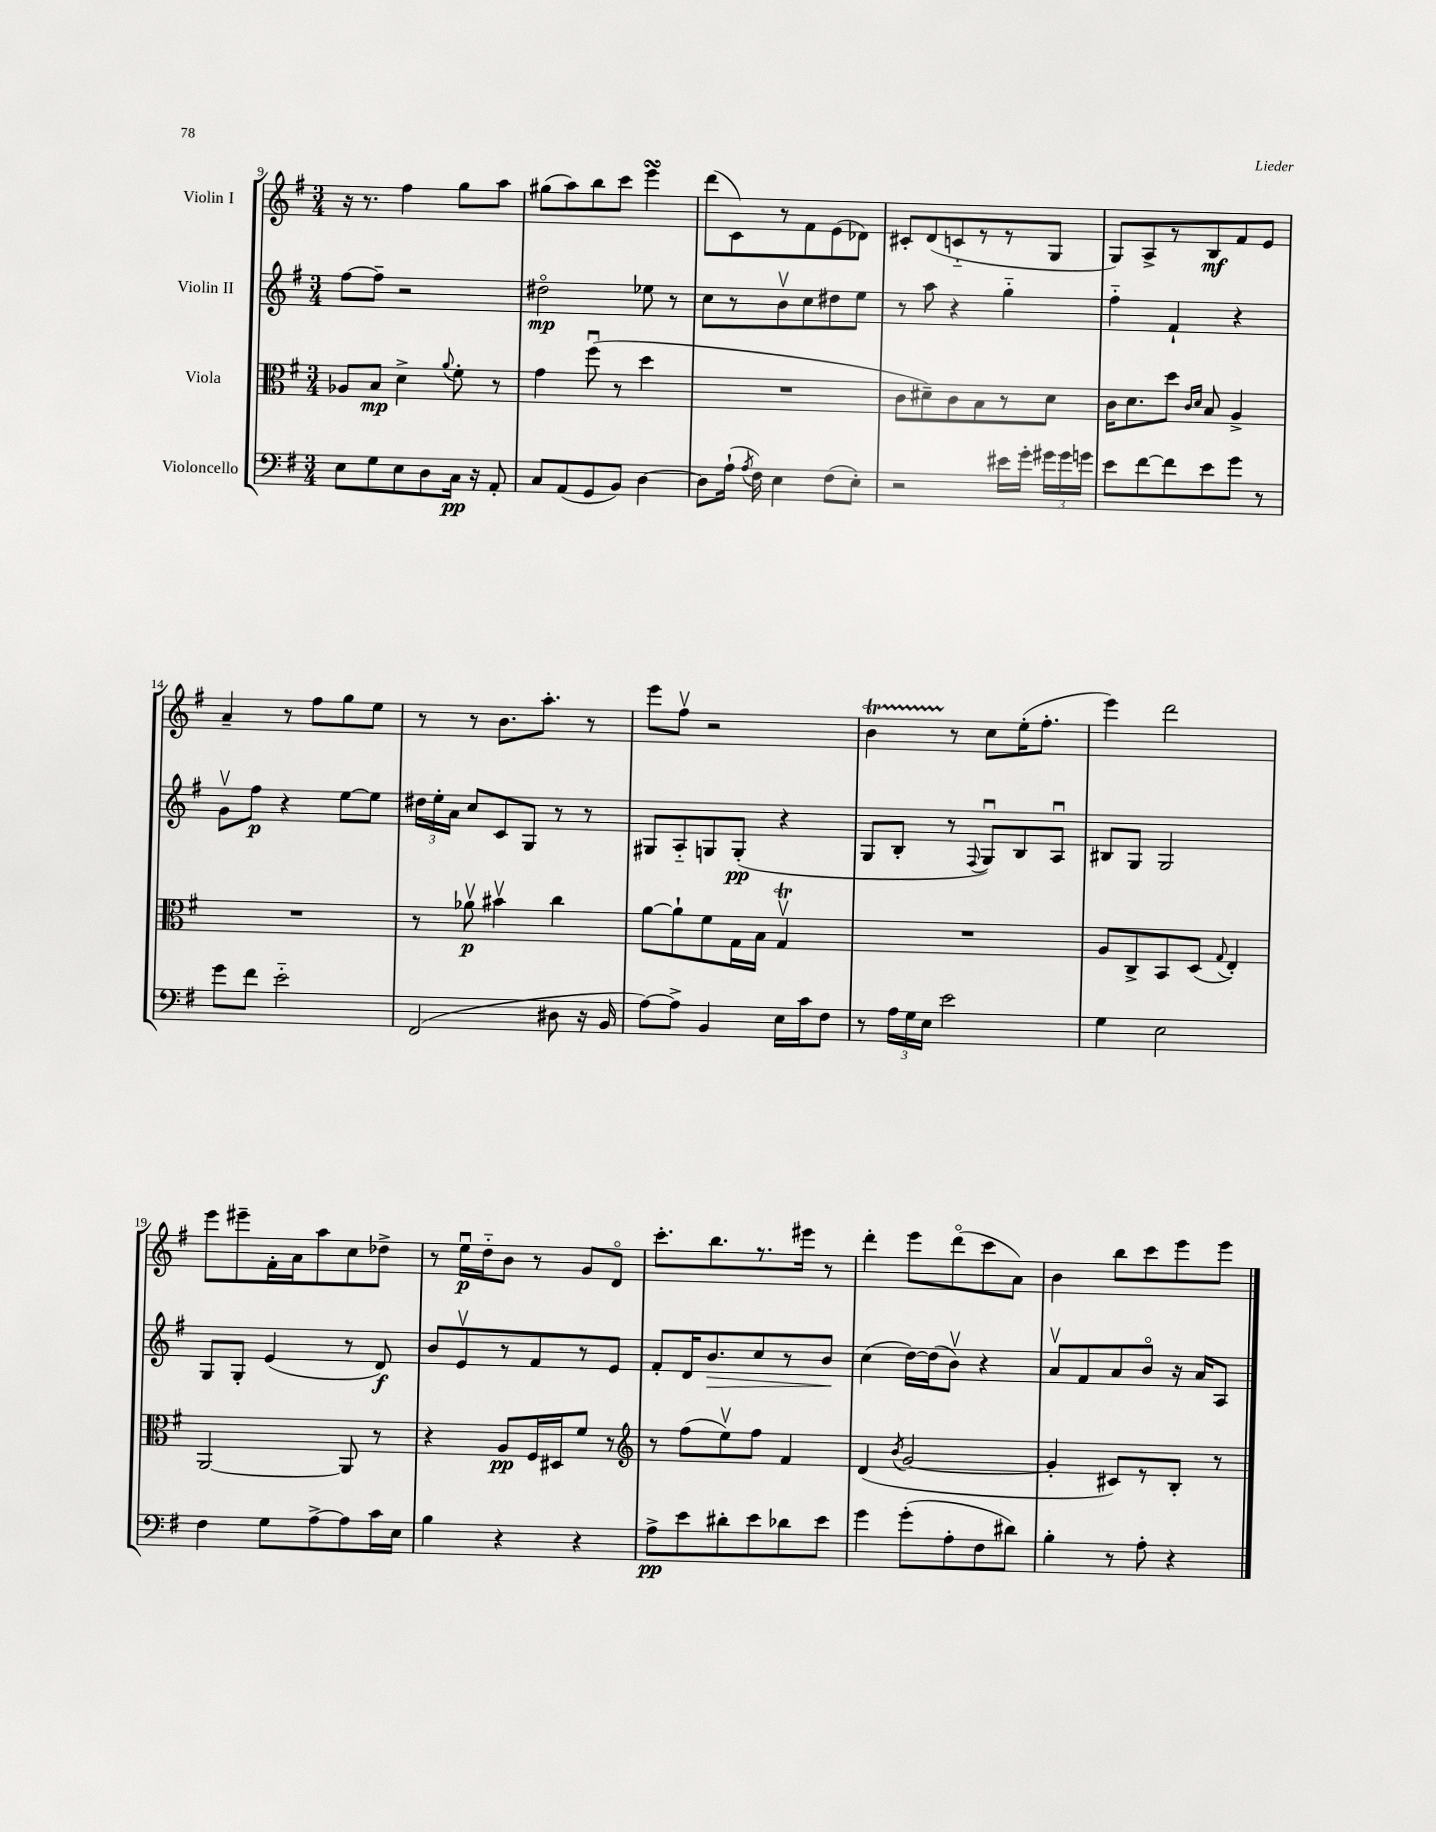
<<
\new StaffGroup <<
\new Staff = "s0" \with { instrumentName = "Violin I" } {
    \clef treble \key g \major \numericTimeSignature \time 3/4
    \autoBeamOff r16 r8. fis''4 g''8[ a''8] |
    gis''8[( a''8) b''8 c'''8] e'''4\turn |
    d'''8[( c'8) r8 fis'8 e'8( des'8]) |
    cis'8[-. d'8( c'8-_ r8 r8 g8] |
    g8[) a8-> r8 b8\mf fis'8 e'8] |
    a'4-- r8 fis''8[ g''8 e''8] |
    r8 r8 b'8.[ a''8.]-. r8 |
    e'''8[ fis''8]\upbow r2 |
    b'4\startTrillSpan r8\stopTrillSpan c''8[ e''16-.( fis''8.]-. |
    e'''4) d'''2 |
    e'''8[ eis'''8-- fis'16-. a'16 a''8 c''8 des''8]-> |
    r8 e''16[\downbow\p d''16-_ b'8] r8 g'8[ d'8]\flageolet |
    c'''8.[-. b''8. r8. eis'''16] r8 |
    d'''4-. e'''8[ d'''8\flageolet( c'''8 a'8]) |
    b'4 b''8[ c'''8 e'''8 e'''8] \bar "|." |
}
\new Staff = "s1" \with { instrumentName = "Violin II" } {
    \clef treble \key g \major \numericTimeSignature \time 3/4
    \autoBeamOff fis''8[~ fis''8]-- r2 |
    dis''2\flageolet\mp ees''8 r8 |
    c''8[ r8 b'8\upbow c''8 dis''8 e''8] |
    r8 a''8 r4 g''4-_ |
    fis''4-_ fis'4-! r4 |
    g'8[\upbow fis''8]\p r4 e''8[~ e''8] |
    \tuplet 3/2 { dis''16[ e''16-. a'16] } c''8[ c'8 g8] r8 r8 |
    gis8[ a8-_ g8 g8]-.\pp( r4 |
    g8[ b8]-. r8 \appoggiatura { fis8 } g8[\downbow) b8 a8]\downbow |
    bis8[ g8] g2 |
    g8[ g8]-. e'4( r8 d'8\f) |
    b'8[ e'8\upbow r8 fis'8 r8 e'8] |
    fis'8[-. d'16 b'8.\> c''8 r8 b'8]\! |
    c''4( d''16[~) d''16( b'8]\upbow) r4 |
    a'8[\upbow fis'8 a'8 b'8]\flageolet r16 a'16[ a8] \bar "|." |
}
\new Staff = "s2" \with { instrumentName = "Viola" } {
    \clef alto \key g \major \numericTimeSignature \time 3/4
    \autoBeamOff aes8[ b8]\mp d'4-> \appoggiatura { a'8 } fis'8-. r8 |
    g'4 fis''8\downbow( r8 d''4 |
    R2. |
    c'8[ dis'8--) c'8 b8 r8 dis'8] |
    c'16[ d'8. d''8] \grace { c'16[ d'16] } b8 a4-> |
    R2. |
    r8 aes'8\upbow\p bis'4\upbow c''4 |
    a'8[~ a'8-! fis'8 g16 b16] g4\upbow\trill |
    R2. |
    a8[ c8-> b,8 d8]( \appoggiatura { g8 } e4-.) |
    a,2~ a,8 r8 |
    r4 a8[\pp fis16 dis16 fis'8] r8 |
    \clef treble r8 fis''8[( e''8\upbow) fis''8] fis'4 |
    d'4( \acciaccatura { b'8 } g'2~ |
    g'4-. cis'8[) r8 b8]-. r8 \bar "|." |
}
\new Staff = "s3" \with { instrumentName = "Violoncello" } {
    \clef bass \key g \major \numericTimeSignature \time 3/4
    \autoBeamOff e8[ g8 e8 d8 c16]\pp r16 a,8-. |
    c8[ a,8( g,8 b,8]) d4~ |
    d8[ a16]-!( \acciaccatura { a8 } fis16) e4 fis8[( e8]-.) |
    r2 eis'16[ g'16]-. \tuplet 3/2 { gis'16[ gis'16 g'16] } |
    e'8[ fis'8~ fis'8 e'8 g'8] r8 |
    g'8[ fis'8] e'2-_ |
    fis,2( dis8 r16 b,16 |
    a8[~) a8]-> b,4 e16[ c'16 fis8] |
    r8 \tuplet 3/2 { a16[ g16 e16] } e'2 |
    g4 e2 |
    fis4 g8[ a8~-> a8 c'16 e16] |
    b4 r4 r4 |
    a8[->\pp e'8 dis'8-. e'8 des'8 e'8] |
    g'4 g'8[-.( a8-. fis8 dis'8]) |
    b4-. r8 a8-. r4 \bar "|." |
}
>>
>>
\layout { \context { \Score currentBarNumber = #9 } }
